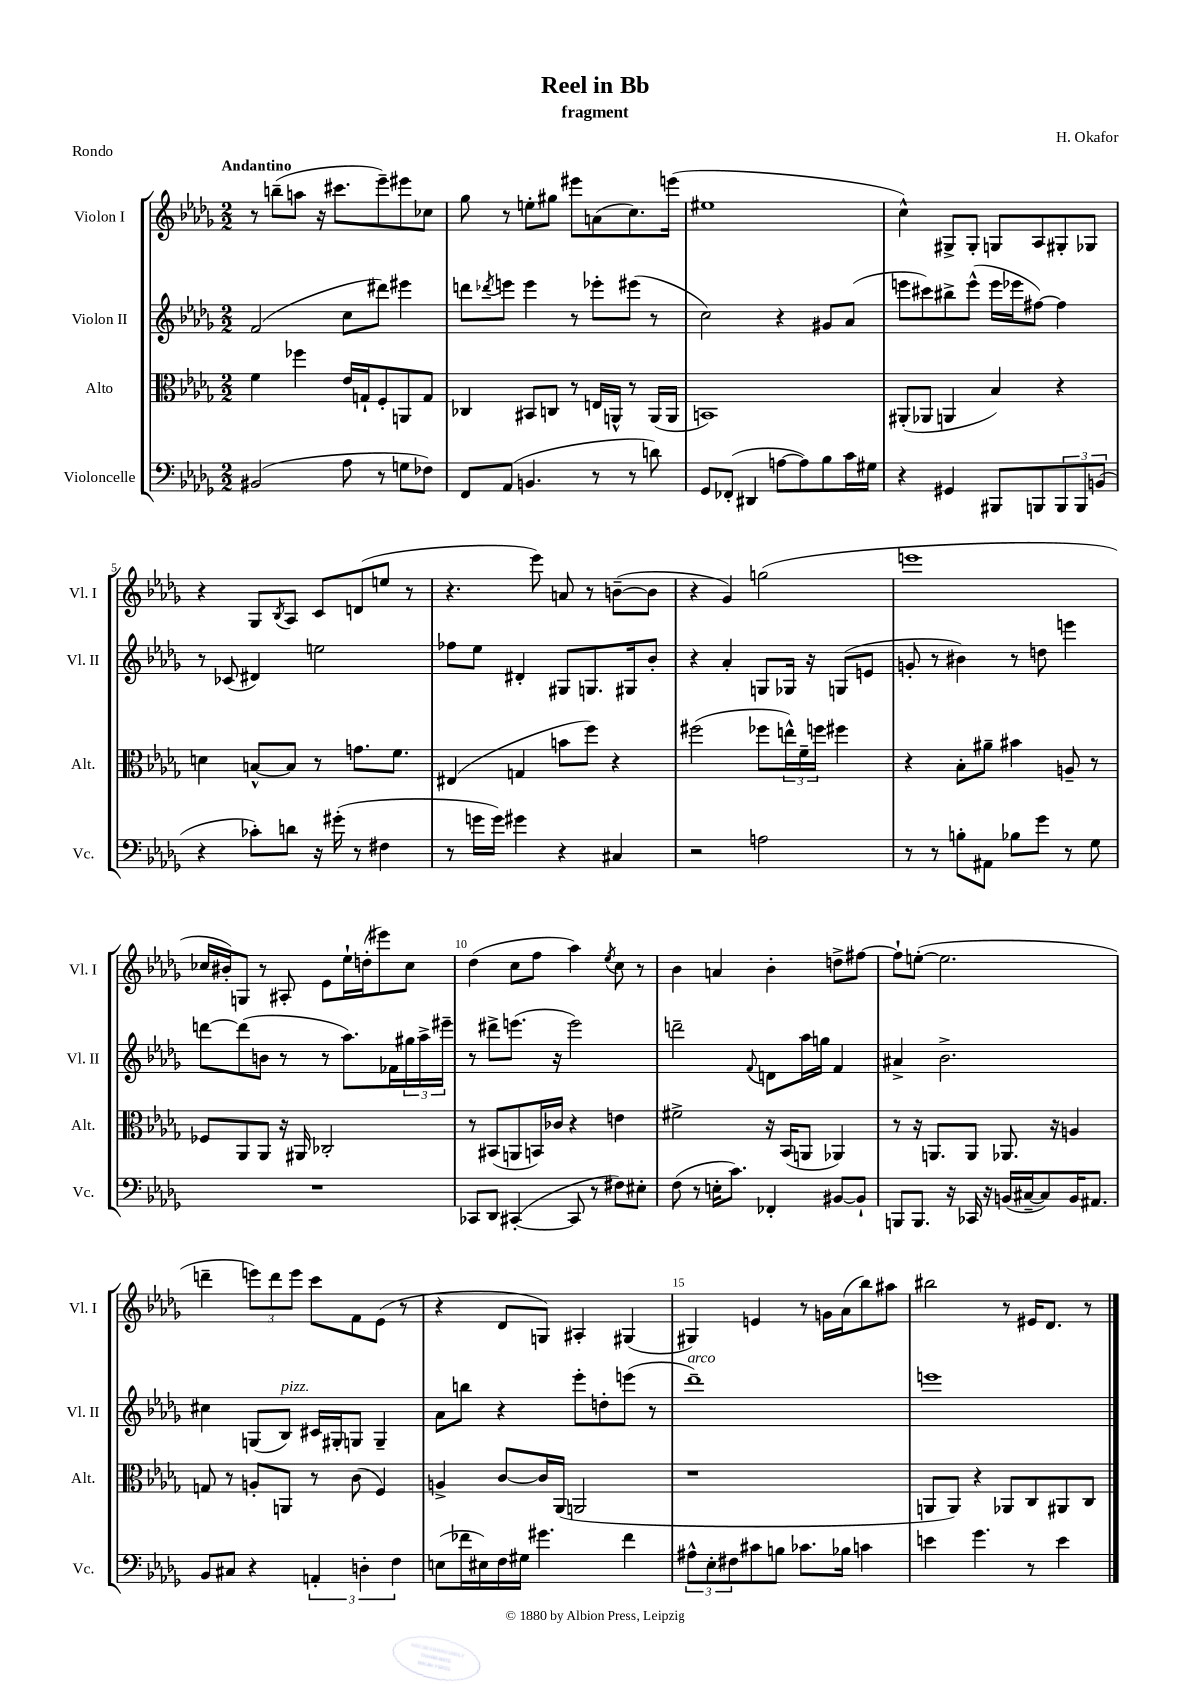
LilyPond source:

\header { title = "Reel in Bb" composer = "H. Okafor" subtitle = "fragment" piece = "Rondo" }
<<
\new StaffGroup <<
\new Staff = "s0" \with { instrumentName = "Violon I" shortInstrumentName = "Vl. I" } {
    \clef treble \key des \major \numericTimeSignature \time 2/2 \tempo "Andantino"
    r8 b''8--( a''8 r16 cis'''8. ees'''8--) eis'''8 ces''8 |
    ges''8 r8 e''8-. gis''8 eis'''8 a'8( c''8.) e'''16( |
    eis''1 |
    c''4-^) gis8-> gis8-. g8 aes8 gis8-. ges8 |
    r4 ges8 \acciaccatura { bes8 } aes8 c'8 d'8( e''8 r8 |
    r4. ees'''8) a'8 r8 b'8~--( b'8 |
    r4 ges'4) g''2( |
    e'''1 |
    ces''16 bis'16-.) g8 r8 ais8-. ees'8 ees''16-! d''16-.( eis'''8) ces''8 |
    des''4( c''8 f''8 aes''4) \acciaccatura { ees''8 } c''8 r8 |
    bes'4 a'4 bes'4-. d''8-> fis''8~ |
    fis''8-! e''8~-.( e''2. |
    d'''4-- \tuplet 3/2 { e'''8) d'''8 e'''8 } c'''8 f'8 ees'8( r8 |
    r4 des'8 g8) ais4-. gis4( |
    gis4) e'4 r8 g'16 aes'16( bes''8) ais''8 |
    bis''2 r8 eis'16 des'8. r8 \bar "|." |
}
\new Staff = "s1" \with { instrumentName = "Violon II" shortInstrumentName = "Vl. II" } {
    \clef treble \key des \major \numericTimeSignature \time 2/2
    f'2( c''8 dis'''8) eis'''4 |
    d'''8 \acciaccatura { des'''8 } e'''8 e'''4 r8 ees'''8-. eis'''8( r8 |
    c''2) r4 gis'8 aes'8( |
    e'''8 cis'''8) bis''8-> e'''8-^( e'''16 ees'''16 fis''8~) fis''4 |
    r8 ces'8( dis'4) e''2 |
    fes''8 ees''8 dis'4-. gis8 g8. gis16 bes'8-. |
    r4 aes'4-. g8 ges16 r16 g8( e'8 |
    g'8-. r8 bis'4) r8 d''8 e'''4 |
    d'''8~ d'''8( b'8 r8 r8 aes''8.) fes'16 \tuplet 3/2 { gis''16 aes''16-> eis'''16-- } |
    r8 dis'''8-> e'''8.( r16 e'''2) |
    d'''2-- \appoggiatura { f'8 } d'8 aes''16 g''16 f'4 |
    ais'4-> bes'2.-> |
    cis''4 g8( bes8^\markup { \italic "pizz." }) cis'16 gis16-. g8 g4-- |
    aes'8 b''8 r4 ees'''8-. d''8-. e'''8( r8 |
    des'''1--^\markup { \italic "arco" }) |
    e'''1 \bar "|." |
}
\new Staff = "s2" \with { instrumentName = "Alto" shortInstrumentName = "Alt." } {
    \clef alto \key des \major \numericTimeSignature \time 2/2
    f'4 fes''4 ees'16 g16-! f8-. a,8 g8 |
    ces4 bis,8 c8 r8 e16 a,16-^ r8 a,16( a,16 |
    b,1) |
    ais,8-.( aes,8 a,4 bes4) r4 |
    d'4 b8~-^ b8 r8 g'8. f'8. |
    eis4( g4 b'8 f''8) r4 |
    fis''2( fes''8 \tuplet 3/2 { e''16-^) f'16-- f''16 } fis''4 |
    r4 bes8-. ais'8-- bis'4 a8-- r8 |
    fes8 aes,8 aes,8 r16 ais,16 ces2-. |
    r8 bis,8( a,8 b,16) ces'16 r4 e'4 |
    fis'2-> r16 bes,16( a,8 aes,4) |
    r8 r16 a,8. a,8 aes,8. r16 a4 |
    g8 r8 a8-. a,8 r8 c'8( f4) |
    a4-> c'8~ c'16 aes,16( a,2 |
    r1 |
    a,8 a,8) r4 aes,8 c8 ais,8 c8 \bar "|." |
}
\new Staff = "s3" \with { instrumentName = "Violoncelle" shortInstrumentName = "Vc." } {
    \clef bass \key des \major \numericTimeSignature \time 2/2
    bis,2( aes8 r8 g8 fes8) |
    f,8 aes,8( b,4. r8 r8 d'8) |
    ges,8 fes,8-.( dis,4 a8~ a8) bes8 c'16 gis16 |
    r4 gis,4 bis,,8 b,,8 \tuplet 3/2 { b,,8 b,,8 b,8( } |
    r4 ces'8-.) d'8 r16 gis'16-.( r8 fis4 |
    r8 g'16 g'16) gis'4 r4 cis4 |
    r2 a2 |
    r8 r8 b8-. ais,8 bes8 ges'8 r8 ges8 |
    R1 |
    ces,8 des,8 cis,4~-.( cis,8 r8 fis8) eis8-. |
    f8( r8 e16-. c'8.) fes,4-. bis,8~ bis,8-! |
    b,,8 b,,8. r16 ces,16 r16 b,16( cis16~-- cis8) b,16 ais,8. |
    bes,8 cis8 r4 \tuplet 3/2 { a,4-. d4-. f4 } |
    e8( fes'16 eis16) f16 gis16 gis'4. fes'4 |
    \tuplet 3/2 { ais8-^ ees8-. fis8 } cis'8 b8 ces'8. bes16 c'4 |
    e'4 ges'4. r8 e'4 \bar "|." |
}
>>
>>
\layout { \context { \Score \override BarNumber.break-visibility = ##(#f #t #t) barNumberVisibility = #(every-nth-bar-number-visible 5) } }
